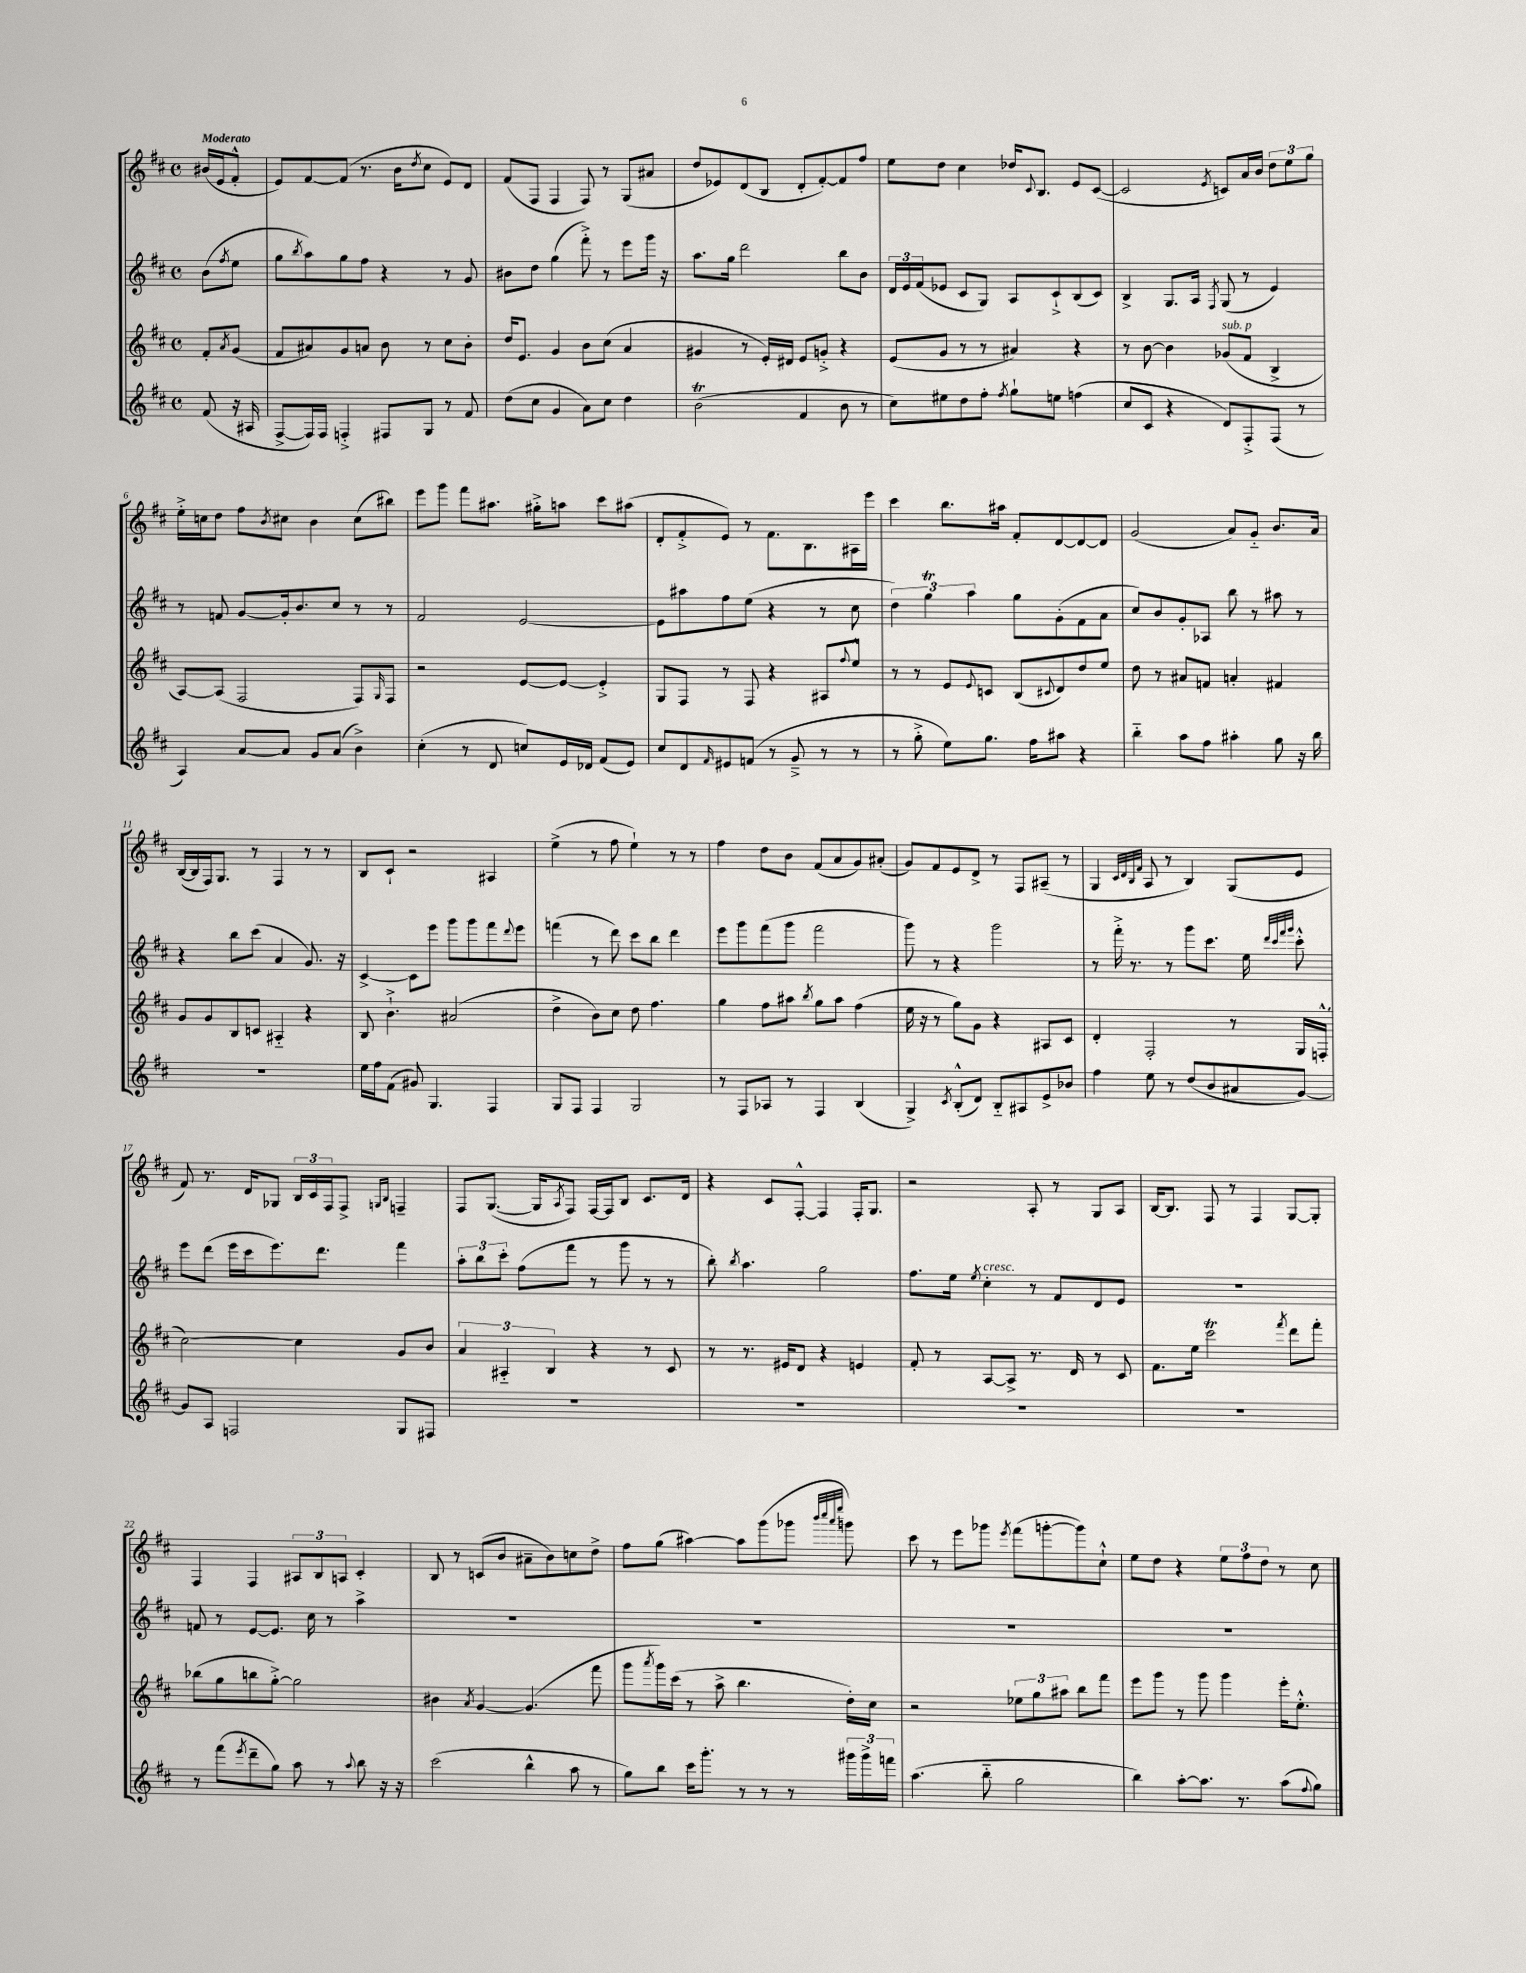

**kern	**kern	**kern	**kern
*part4	*part3	*part2	*part1
*staff4	*staff3	*staff2	*staff1
*clefG2	*clefG2	*clefG2	*clefG2
*k[f#c#]	*k[f#c#]	*k[f#c#]	*k[f#c#]
*M4/4	*M4/4	*M4/4	*M4/4
*met(c)	*met(c)	*met(c)	*met(c)
=	=	=	=
!	!	!	!LO:TX:a:B:t=Moderato
(8f#/	8f#'/L	(8b\L	(16b#X/LL
.	.	.	16e/J
.	8qa/	8qff#/	.
16r	(8g/J	8ee\J	8f#'^^/J
16A#X/	.	.	.
=1	=1	=1	=1
[8F#^/L	8f#/L	8gg\L	8e/L)
.	.	8qbb/	.
16F#/L])	8a#X/)	8aa\)	[8f#/
16F#/JJ	.	.	.
4Fn'^/	8g/	8gg\	(8f#/J]
.	8an/J	8ff#\J	8.r
8F#X/L	8b\	4r	.
.	.	.	16b\KL
.	.	.	8qdd/
8G/J	8r	.	8cc#\J
8r	8cc#\L	8r	8e/L)
8f#/	8b'\J	8g/	8d/J
=2	=2	=2	=2
(8dd\L	16dd/KL	8b#X\L	(8f#/L
.	8.e/J	.	.
8cc#\J	.	8dd\J	8F#/J
4g/	4g/	(4gg\	4F#/
8a\L)	8b\L	8fff#'^\)	8F#/)
8cc#\J	(8cc#\J	8r	8r
4dd\	4a/	8eee\L	(8G/L
.	.	16ggg\Jk	8a#X/J
.	.	16r	.
=3	=3	=3	=3
(2bT\	4g#X/	8.aa\L	8dd/L
.	.	.	8e-X/)
.	.	16gg\Jk	.
.	8r	2ddd\	(8d/
.	16e'/LL)	.	8B/J
.	16d#X/JJ	.	.
4f#/	8e/L	.	8d'/L
.	8gn'^/J	.	[8f#'/)
8b\	4r	8bb\L	8f#/]
8r	.	8b\J	8ff#/J
=4	=4	=4	=4
8cc#\L)	(8e/L	24d/LL	8ee\L
.	.	24e/	.
.	.	(24f#/J	.
8ee#X\	8g/J	8e-X/J	8dd\J
8dd\	8r	8c#/L	4cc#\
8ff#'\J	8r	8G/J)	.
8qff#/	.	.	.
8gg`\L	4a#X/)	8A/L	16dd-X/KL
.	.	.	8qqc#/
.	.	.	8.B/J
8een\J	.	8c#`^/	.
(4ffn\	4r	(8B/	8e/L
.	.	8c#/J)	([8c#/J
=5	=5	=5	=5
8cc#/L	8r	4B^/	2c#/]
8c#/J	[8b\	.	.
4r	4b\]	8.G/L	.
.	.	16A/Jk	.
.	.	8qF#/	8qe/
!	!LO:TX:a:i:t=sub. p	!	!
8d/L)	(8g-X/L	(8G/	8cn/L)
8F#'^/	8f#/J	8r	16a/L
.	.	.	16b/JJ
(8F#/J	4B^/	4e/)	12dd\L
.	.	.	12ee\
8r	.	.	.
.	.	.	12gg\J
!!LO:LB:g=z
=6	=6	=6	=6
4A/)	[8A/L)	8r	16ee'^\LL
.	.	.	16ccn\J
.	(8A/J]	8fn/	8dd\J
[8a/L	2F#/	[8g/L	8ff#\L
.	.	.	8qb/
8a/J]	.	16g'/k]	8cc#X\J
.	.	8.b/	.
8g/L	.	.	4b\
(8a/J	.	8cc#/J	.
4b^\)	8F#/L)	8r	(8cc#\L
.	16qqG/	.	.
.	8F#/J	8r	8bb#X\J)
=7	=7	=7	=7
(4cc#'\	2r	2f#/	8eee\L
.	.	.	8ggg\J
8r	.	.	8fff#\L
8d/	.	.	8.aa#X\J
8ccn/L)	[8e/L	[2e/	.
.	.	.	16gg#X'^\KL
16e/L	8e/J_	.	8aan\J
16d-X/JJ	.	.	.
(8f#/L	4e'^/]	.	8ccc#\L
8e/J)	.	.	(8aa#X\J
=8	=8	=8	=8
8cc#/L	8G/L	8e\L]	8d'/L
8d/	8F#/J	8aa#X\	8f#'^/
16qqf#/	.	.	.
8e#X/	8r	8ff#\	8e/J)
(8fn/J	8F#/	(8ee\J	8r
8r	4r	4r	8.f#\L
8g~^/	.	.	.
.	.	.	8.B\
8r	8A#X/L	8r	.
.	8qqff#/	.	.
8r	8ee^^/J	8cc#\	16A#X\L
.	.	.	16eee\JJ
=9	=9	=9	=9
8r	8r	6dd\)	4ccc#\
8gg'^\	8r	.	.
.	.	6ggT\	.
8ee\L)	8e/L	.	8.bb\L
.	.	6aa\	.
.	8qqe/	.	.
8.gg\J	8cn/J	.	.
.	.	.	16aa#X\Jk
.	(8B/L	8gg\L	8f#'/L
16ff#\KL	.	.	.
.	8qqc#X/	.	.
8aa#X\J	8d/)	(8g'\	[8d/
4r	8dd/	8f#\	8d/_
.	8ee/J	8a\J	8d/J]
=10	=10	=10	=10
4bb\	8dd\	8cc#/L)	(2g/
.	8r	8b/	.
8aa\L	8a#X/L	8g'/	.
8ff#\J	8fn/J	8A-X/J	.
4aa#X'\	4an'/	8bb\	8a/L)
.	.	8r	8g/J
8gg\	4f#X/	8aa#X\	8.b/L
16r	.	8r	.
16bb\	.	.	16a/Jk
!!LO:LB:g=z
=11	=11	=11	=11
1r	8g/L	4r	([16B/LL
.	.	.	16B/]
.	8g/	.	16F#/J)
.	.	.	8.G/J
.	8B/	8bb\L	.
.	8cn/J	(8ccc#\J	8r
.	4A#X/	4a/	4F#/
.	4r	8.g/)	8r
.	.	.	8r
.	.	16r	.
=12	=12	=12	=12
16ee\LL	8B/	[4c#^/	8B/L
16ff#\J	.	.	.
(8f#\J	4.b`^\	.	8c#`/J
8g#X/)	.	8c#\L]	2r
4.G/	.	8eee\J	.
.	(2a#X/	8ggg\L	.
.	.	8ggg\	.
4F#/	.	8fff#\	4A#X/
.	.	8qqddd/	.
.	.	8eee\J	.
=13	=13	=13	=13
8G/L	4dd^\	(4fffn\	(4ee^\
8F#/J	.	.	.
4F#/	8b\L)	8r	8r
.	8cc#\J	8ddd\)	8ff#\
2G/	8dd\	8ccc#\L	4ee`\)
.	4.ff#\	8bb\J	.
.	.	4ddd\	8r
.	.	.	8r
=14	=14	=14	=14
8r	4gg\	8eee\L	4ff#\
8F#/L	.	8ggg\	.
8A-X/J	8ff#\L	(8fff#\	8dd\L
8r	8aa#X\J	8ggg\J	8b\J
.	8qbb/	.	.
4F#/	8gg\L	2fff#\	(8f#/L
.	8aa#\J	.	8a/
(4B/	(4ff#\	.	8g/)
.	.	.	(8a#X'/J
=15	=15	=15	=15
4G^/)	16ee\	8ggg\)	8g/L)
.	16r	.	.
.	8r	8r	8f#/
8qc#/	.	.	.
(8B'^^/L	8gg\L)	4r	8e/
8d/J)	8g\J	.	8d^/J
8B/L	4r	2ggg\	8r
8A#X/	.	.	8F#/L
8e^/	8A#X/L	.	(8A#X~/J
8b-X/J	8c#/J	.	8r
=16	=16	=16	=16
4ff#\	4d'/	8r	4G/
.	.	16fff#'^\	.
.	.	8.r	.
.	.	.	32qqc#/LLL
.	.	.	32qqd/
.	.	.	32qqB/
.	.	.	32qqf#/JJJ
8ee\	2F#'/	.	8A/
8r	.	8r	8r
(8dd/L	.	8ggg\L	4B/)
8b/	.	8.ccc#\J	.
8a#X/	8r	.	(8G/L
.	.	16ee\	.
.	.	32qqddd/LLL	.
.	.	32qqccc#/	.
.	.	32qqfff#/	.
.	.	32qqggg/JJJ	.
[8g/J)	16G/LL	8ccc#'^^\	8e/J
.	(16Fn'^^/JJ	.	.
!!LO:LB:g=z
=17	=17	=17	=17
8g/L]	[2cc#\)	8eee\L	8f#/)
8A/J	.	(8ddd\J	8.r
2Fn/	.	16eee\LL	.
.	.	16ccc#\J	16d/KL
.	.	8.eee\)	8G-X/J
.	4cc#\]	.	24B/LL
.	.	.	24c#/
.	.	8.ddd\J	.
.	.	.	24F#/J
.	.	.	8F#^/J
.	.	.	16qqGn/LL
.	.	.	16qqB/JJ
8G/L	8g/L	4fff#\	4Fn~/
8F#X/J	8b/J	.	.
=18	=18	=18	=18
1r	6a/	12aa'\L	8F#/L
.	.	12bb\	.
.	.	.	([8.G/J
.	6A#X/	12ccc#'\J	.
.	.	(8ff#\L	.
.	.	.	16G/KL]
.	6B/	.	.
.	.	.	8qA/
.	.	8fff#\J	8F#/J)
.	4r	8r	[16F#/LL
.	.	.	16F#/J]
.	.	8ggg\	8B/J
.	8r	8r	8.c#/L
.	8c#/	8r	.
.	.	.	16d/Jk
=19	=19	=19	=19
1r	8r	8bb'\)	4r
.	.	8qbb/	.
.	8.r	4.aa\	.
.	.	.	8c#/L
.	16e#X/KL	.	.
.	8d/J	.	[8F#'^^/J
.	4r	2gg\	4F#/]
.	4en/	.	16F#'/KL
.	.	.	8.G/J
=20	=20	=20	=20
1r	8f#'/	8.ff#\L	2r
.	8r	.	.
.	.	16ee\Jk	.
.	.	8qee/	.
!	!	!LO:TX:a:i:t=cresc.	!
.	[8A/L	4cc#'\	.
.	8A^/J]	.	.
.	8.r	8r	8A'/
.	.	8f#/L	8r
.	16d/	.	.
.	8r	8d/	8G/L
.	8c#/	8e/J	8A/J
=21	=21	=21	=21
1r	8.f#\L	1r	[16B/KL
.	.	.	8.B/J]
.	16ee\Jk	.	.
.	2ccc#t\	.	8F#/
.	.	.	8r
.	.	.	4F#/
.	8qfff#/	.	.
.	8ddd\L	.	[8G/L
.	8fff#'\J	.	8G'/J]
!!LO:LB:g=z
=22	=22	=22	=22
8r	(8bb-X\L	8fn/	4F#/
(8fff#\L	8gg\	8r	.
8qeee/	.	.	.
8ddd~\	8bbn\	[8e/L	4F#/
8gg\J)	[8gg'^\J)	8.e/J]	.
8aa\	2gg\]	.	12A#X/L
.	.	16cc#\	.
.	.	.	12B/
8r	.	8r	.
.	.	.	12An/J
8qqaa/	.	.	.
8bb\	.	4aa^\	4c#'/
16r	.	.	.
16r	.	.	.
=23	=23	=23	=23
(2ccc#\	4b#X\	1r	8B/
.	.	.	8r
.	8qa/	.	.
.	[4g/	.	(8cn/L
.	.	.	8b/J
4bb^^\	(4.g/]	.	8a#X~\L
.	.	.	8b\)
8aa\	.	.	8ccn\
8r	8fff#\	.	8dd^\J
=24	=24	=24	=24
8gg\L)	8ggg\L	1r	8ff#\L
.	8qaaa/	.	.
8bb\J	16ggg\L)	.	(8gg\J
.	(16ccc#\JJ	.	.
16ccc#\KL	8r	.	[4aa#X\)
8.ggg'\J	.	.	.
.	8aa^\	.	.
8r	4.bb\	.	8aa#\L]
8r	.	.	(8ggg\
8r	.	.	8ggg-X\J
.	.	.	32qqbbb/LLL
.	.	.	32qqcccc#/
.	.	.	32qqaaa/
.	.	.	32qqeeee/JJJ
24ggg#X\LL	16dd'\LL)	.	8gggn\)
24ggg#^\	.	.	.
.	16cc#\JJ	.	.
24fffn\JJ	.	.	.
=25	=25	=25	=25
(4.aa\	2r	1r	8ccc#\
.	.	.	8r
.	.	.	8eee\L
8bb\	.	.	8ggg-X\J
.	.	.	8qeee/
2gg\	12ee-X\L	.	(8fff#\L
.	12gg\	.	.
.	.	.	[8gggn'\
.	12aa#X\J	.	.
.	8bb\L	.	8ggg\])
.	8fff#\J	.	8cc#`^^\J
=26	=26	=26	=26
4bb\)	8eee\L	1r	8ee\L
.	8ggg\J	.	8dd\J
[8aa'\L	8r	.	4r
8.aa\J]	8ggg\	.	.
.	4ggg\	.	12ee\L
8.r	.	.	.
.	.	.	12ff#\
.	.	.	12dd\J
(8aa\L	16eee'\KL	.	8r
.	8.ee'^^\J	.	.
8qqff#/	.	.	.
8gg\J)	.	.	8cc#\
==	==	==	==
*-	*-	*-	*-
